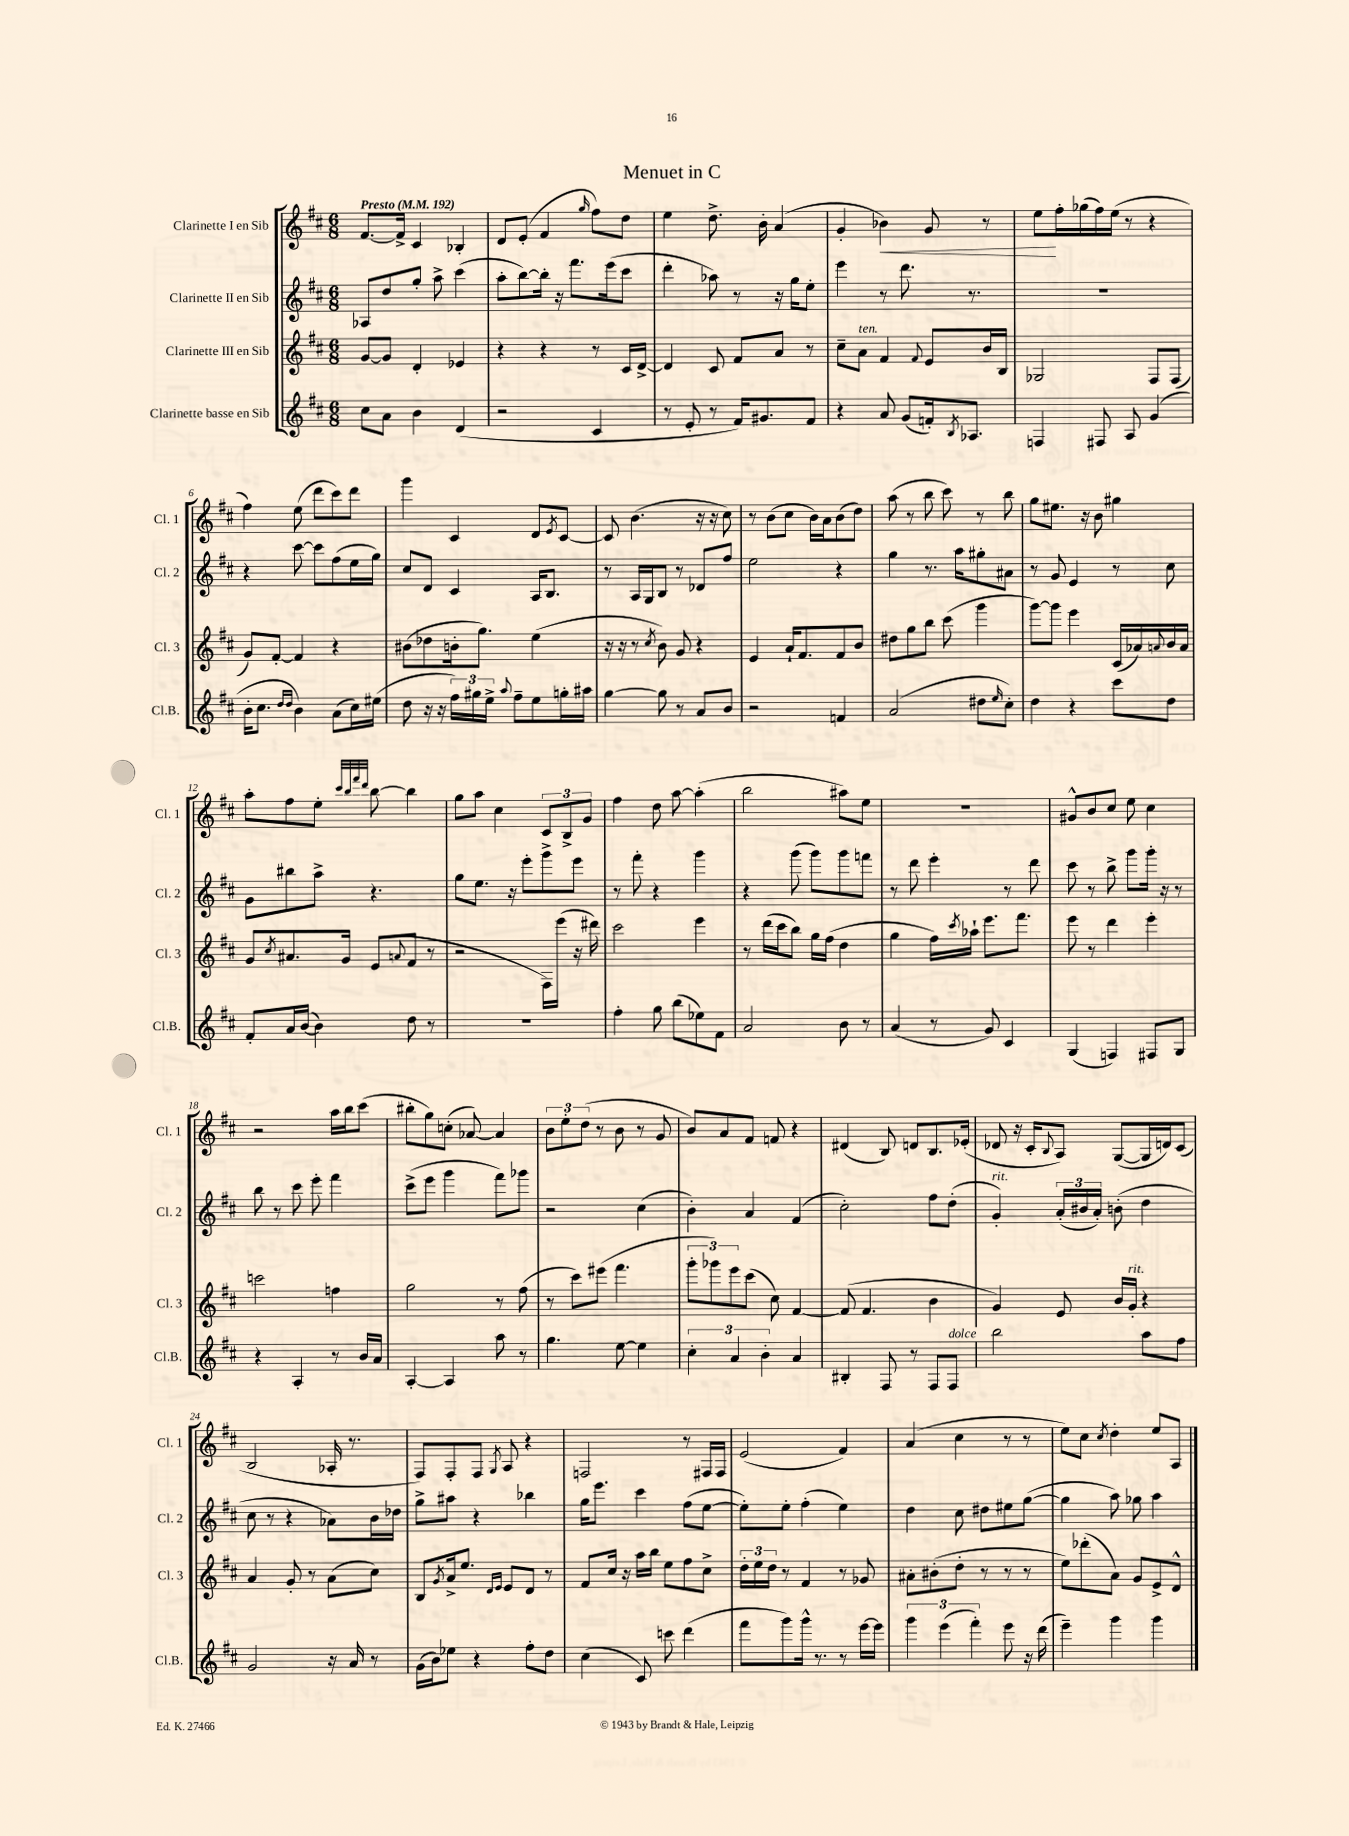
\header { title = "Menuet in C" }
<<
\new StaffGroup <<
\new Staff = "s0" \with { instrumentName = "Clarinette I en Sib" shortInstrumentName = "Cl. 1" } {
    \clef treble \key d \major \numericTimeSignature \time 6/8 \tempo "Presto" 4 = 192
    fis'8.~ fis'16-> cis'4 bes4-. |
    d'8 e'8-.( fis'4 \grace { g''16 } fis''8) d''8 |
    e''4 d''8.-> b'16-. a'4( |
    g'4-. bes'4\<) g'8 r8 |
    e''8\! fis''16-. ges''16( fis''16) e''16( r8 r4 |
    fis''4) e''8( d'''8 cis'''8) d'''8 |
    g'''4 cis'4 d'8 \acciaccatura { e'8 } cis'8~ |
    cis'8 b'4.( r16 r16 cis''8) |
    r8 b'8( cis''8 b'16) a'16 b'8( d''8) |
    a''8( r8 b''8 cis'''8) r8 b''8 |
    g''8 eis''8. r16 b'8 gis''4 |
    a''8-. fis''8 e''8-. \grace { cis'''32 b''32 fis'''32 d'''32 } b''8~ b''4 |
    g''8 a''8 cis''4 \tuplet 3/2 { cis'8 b8-> g'8 } |
    fis''4 d''8 a''8~ a''4-.( |
    b''2 ais''8) e''8 |
    R2. |
    gis'8-^ b'8 cis''8 e''8 cis''4 |
    r2 a''16 b''16 cis'''8( |
    bis''8-. g''8) c''8-.( aes'8~) aes'4 |
    \tuplet 3/2 { b'8 e''8-. d''8( } r8 b'8 r8 g'8 |
    b'8) a'8 fis'8 f'8 r4 |
    dis'4( b8) d'8 b8. ees'16-.( |
    des'8 r16 cis'16-. \appoggiatura { b8 } a8) g8~( g16 d'16) cis'8( |
    b2 aes16-. r8. |
    fis8) fis8-. fis8 \acciaccatura { g8 } a8 r4 |
    f2 r8 fis16 fis16 |
    e'2( fis'4) |
    a'4( cis''4 r8 r8 |
    e''8) cis''8 \acciaccatura { cis''8 } d''4-. e''8 a8 \bar "|." |
}
\new Staff = "s1" \with { instrumentName = "Clarinette II en Sib" shortInstrumentName = "Cl. 2" } {
    \clef treble \key d \major \numericTimeSignature \time 6/8
    aes8 d''8 g''8-. a''8-> cis'''4( |
    a''8-. b''8~) b''16-. r16 fis'''8. e'''16( cis'''8 |
    d'''4-. aes''8) r8 r16 g''16 e''8-. |
    e'''4 r8 d'''8. r8. |
    R2. |
    r4 cis'''8~ cis'''8 fis''8( e''16 g''16) |
    cis''8 d'8 cis'4 a16 b8. |
    r8 a16 g16 b8 r8 des'8 fis''8 |
    e''2 r4 |
    g''4 r8. a''16 gis''8-. ais'8 |
    r8 g'8 e'4 r8 cis''8 |
    g'8 bis''8 a''8-> r4. |
    g''8 e''8. r16 e'''8-. g'''8-> e'''8 |
    r8 fis'''8-. r4 g'''4 |
    r4 g'''8( g'''8) g'''8 f'''8 |
    r8 d'''8 e'''4-. r8 d'''8 |
    cis'''8 r8 b''8-> g'''8 g'''16-. r16 r8 |
    b''8 r8 cis'''8 e'''8-. fis'''4 |
    cis'''8->( e'''8 g'''4 fis'''8) ges'''8 |
    r2 cis''4( |
    b'4-.) a'4 fis'4( |
    cis''2-.) fis''8 d''8-.( |
    g'4-.^\markup { \italic "rit." }) \tuplet 3/2 { a'16-.( bis'16 a'16-.) } b'8-.( d''4 |
    cis''8 r8 r4 aes'8) b'16 des''16 |
    g''8-> ais''8 r4 bes''4 |
    g''16 e'''8. cis'''4 fis''8( e''8~ |
    e''8-.) e''8-. fis''4-.( e''4) |
    d''4 cis''8 dis''8 eis''8 g''8~( |
    g''4 a''8) ges''8 a''4 \bar "|." |
}
\new Staff = "s2" \with { instrumentName = "Clarinette III en Sib" shortInstrumentName = "Cl. 3" } {
    \clef treble \key d \major \numericTimeSignature \time 6/8
    g'8~ g'8 d'4-. ees'4 |
    r4 r4 r8 cis'16 d'16~-> |
    d'4 cis'8 fis'8 a'8 r8 |
    cis''8-- a'8^\markup { \italic "ten." } fis'4 \appoggiatura { fis'8 } e'8 b'16 b16 |
    ges2 fis8 fis8( |
    g'8) fis'8~-. fis'4 r4 |
    bis'8( des''8 b'16-. g''8.) e''4( |
    r16 r16 r8 \acciaccatura { cis''8 } b'8) g'8 r4 |
    e'4 a'16-! fis'8. fis'8 b'8 |
    dis''8 g''8 b''8 cis'''8( g'''4 |
    g'''8~) g'''8 e'''4 cis'16( aes'16) \appoggiatura { a'8 } b'16 a'16 |
    g'8 \acciaccatura { cis''8 } ais'8. g'16 e'8( \appoggiatura { a'8 } fis'8 r8 |
    r2 fis16) e'''16( r16 dis'''16) |
    cis'''2 e'''4 |
    r8 d'''16( cis'''16 b''8) g''16 fis''16( d''4 |
    g''4 fis''16) \acciaccatura { cis'''8 } aes''16-! e'''8. fis'''8. |
    e'''8 r8 d'''4 e'''4-. |
    c'''2 f''4 |
    g''2 r8 fis''8( |
    r8 cis'''8) eis'''8( fis'''4. |
    \tuplet 3/2 { g'''8-. ges'''8) e'''8 } cis'''8( cis''8) fis'4~ |
    fis'8( fis'4. b'4 |
    g'4) e'8 b'16 g'16-.^\markup { \italic "rit." } r4 |
    a'4 g'8-. r8 a'8( cis''8) |
    b8 \acciaccatura { g'8 } a'16-> e''8. \grace { d'16 e'16 } e'8 d'8 r8 |
    fis'8 cis''16 r16 a''16 b''16 e''8 fis''8 cis''8-> |
    \tuplet 3/2 { d''16-. e''16 d''16 } r8 fis'4 r8 ges'8 |
    ais'8-. bis'8-.( d''8-. r8 r8 r8 |
    e''8) des'''8-.( a'8) g'8 e'8-> d'8-^ \bar "|." |
}
\new Staff = "s3" \with { instrumentName = "Clarinette basse en Sib" shortInstrumentName = "Cl.B." } {
    \clef treble \key d \major \numericTimeSignature \time 6/8
    cis''8 a'8 b'4 d'4( |
    r2 cis'4 |
    r8 e'8-. r8 fis'16) gis'8. fis'8 |
    r4 a'8 g'8( f'16-.) \acciaccatura { b8 } aes8. |
    f4 fis8 a8 g'4( |
    b'16-. cis''8. \grace { d''16 d''16 } b'4) a'8( cis''16) eis''16( |
    d''8 r16 r16 \tuplet 3/2 { fis''16) gis''16 e''16-> } \appoggiatura { a''8 } fis''8-- e''8 g''16-. ais''16 |
    g''4~ g''8 r8 a'8 b'8 |
    r2 f'4 |
    a'2( dis''8 \grace { e''16 } cis''8-.) |
    d''4 r4 cis'''8 d''8 |
    fis'8-. a'16 b'16~( b'4) d''8 r8 |
    R2. |
    fis''4-. g''8 b''8( ees''8) fis'8 |
    a'2 b'8 r8 |
    a'4( r8 g'8) cis'4 |
    g4( f4) fis8 g8 |
    r4 a4-. r8 b'16 a'16 |
    a4~-. a4 a''8 r8 |
    g''4. e''8~ e''4 |
    \tuplet 3/2 { cis''4-. a'4 b'4-. } a'4 |
    bis4-. fis8 r8 fis8 fis8^\markup { \italic "dolce" } |
    b''2 a''8 fis''8 |
    g'2 r16 a'16 r8 |
    g'16( b'16) ees''8 r4 fis''8-. d''8 |
    cis''4( cis'8) c'''8 d'''4( |
    fis'''8 g'''8) g'''16-^ r8. r8 e'''16~ e'''16 |
    \tuplet 3/2 { g'''4 e'''4( fis'''4-.) } e'''8 r16 d'''16( |
    e'''4--) g'''4 g'''4 \bar "|." |
}
>>
>>
